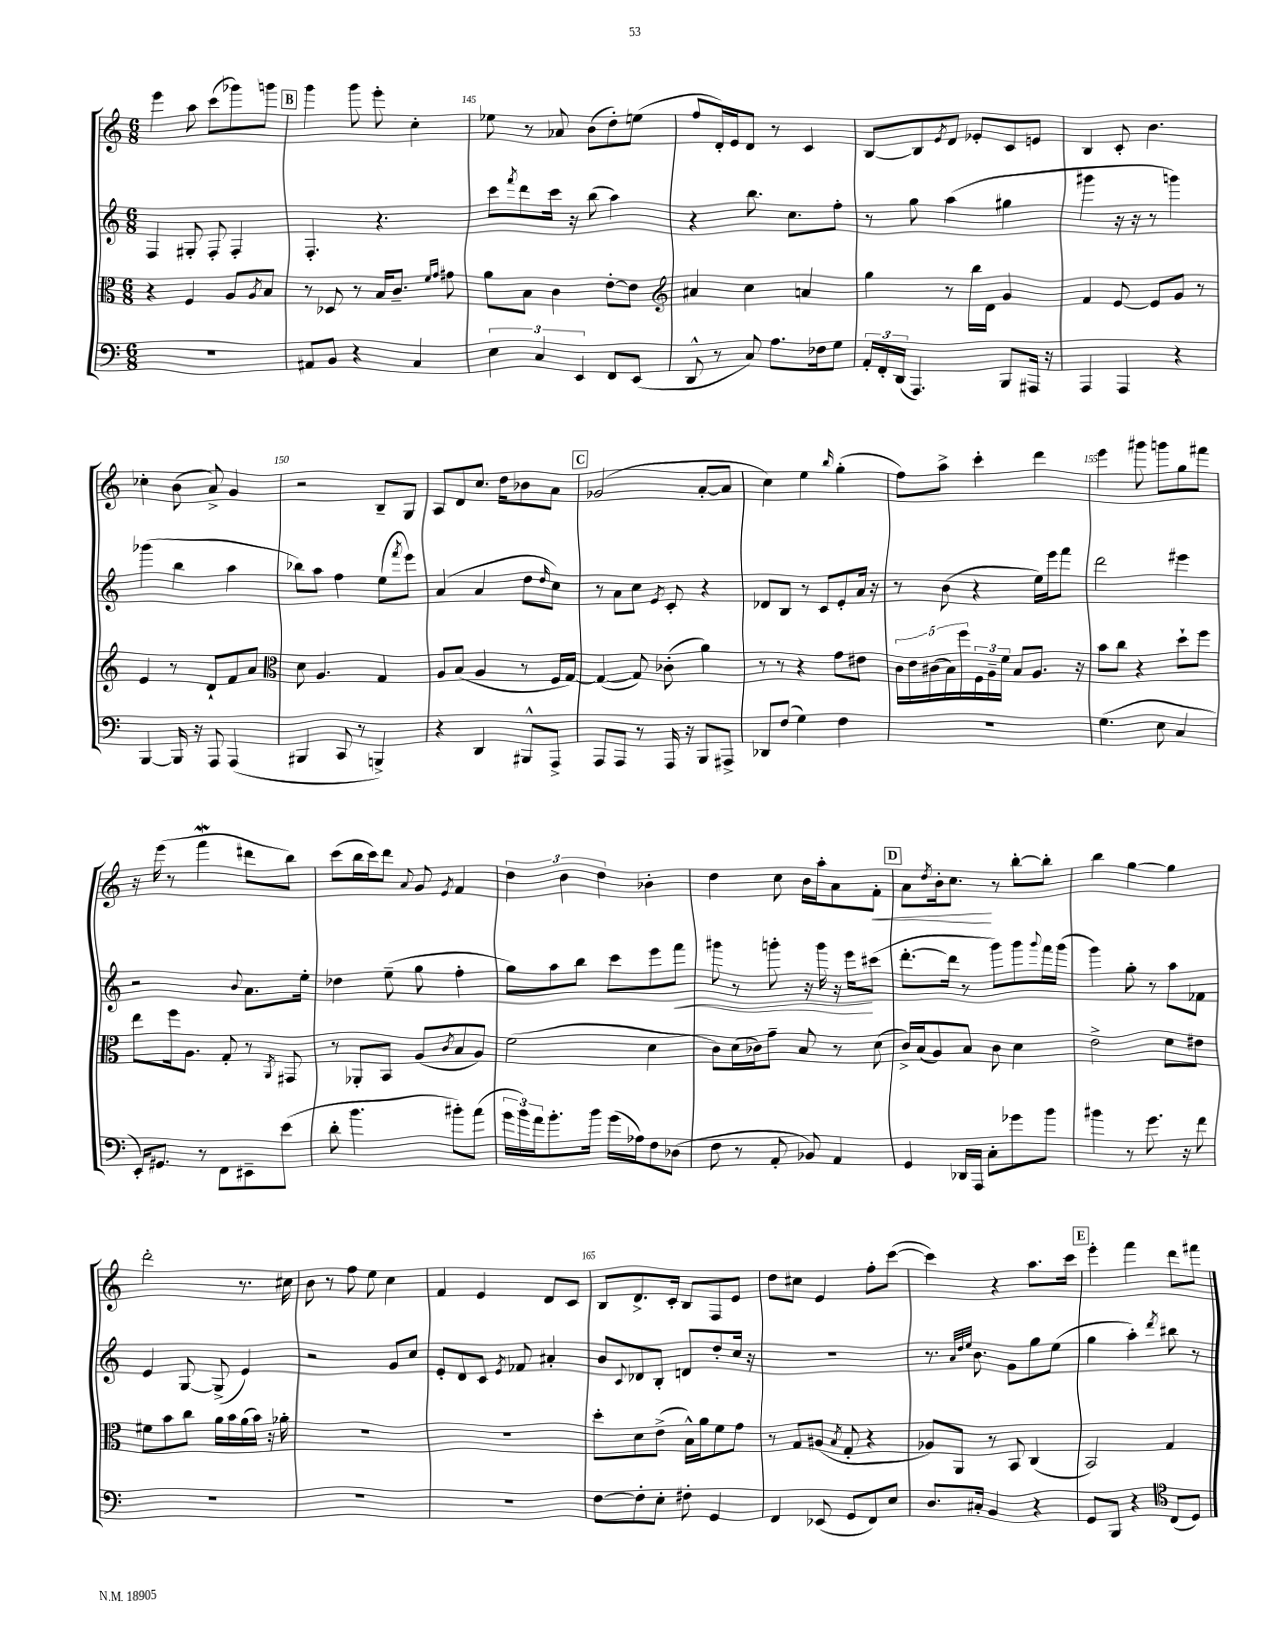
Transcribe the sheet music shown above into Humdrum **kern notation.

**kern	**kern	**kern	**dynam	**kern	**dynam
*part4	*part3	*part2	*part2	*part1	*part1
*staff4	*staff3	*staff2	*staff2	*staff1	*staff1
*clefF4	*clefC3	*clefG2	*	*clefG2	*
*k[]	*k[]	*k[]	*	*k[]	*
*M6/8	*M6/8	*M6/8	*	*M6/8	*
=143	=143	=143	=143	=143	=143
2.r	4r	4F/	.	4eee\	.
.	4F/	8G#X'/	.	8aa\	.
.	.	8F'/	.	(8ccc\L	.
.	8A/L	4F'/	.	8ggg-X\)	.
.	8qA/	.	.	.	.
.	8B/J	.	.	8gggn\J	.
!!LO:REH:place=s1:t=B
=144	=144	=144	=144	=144	=144
8AA#X/L	8r	4.F'/	.	4ggg\	.
8BB/J	8D-X/	.	.	.	.
4r	8r	.	.	8ggg\	.
.	16B/KL	4.r	.	8eee'\	.
.	8.c~/J	.	.	.	.
4C/	.	.	.	4cc'\	.
.	16qqf/LL	.	.	.	.
.	16qqg/JJ	.	.	.	.
.	8g#X\	.	.	.	.
=145	=145	=145	=145	=145	=145
6E\	8a\L	8ccc\L	.	8ee-X\	.
.	.	8qfff/	.	.	.
.	8B\J	8ddd\	.	8r	.
6C/	.	.	.	.	.
.	4c\	16ccc\Jk	.	8a-X/	.
.	.	16r	.	.	.
6EE/	.	.	.	.	.
.	.	(8bb\	.	(8b\L	.
8FF/L	[8e'\L	4aa\)	.	8dd'\)	.
(8EE/J	8e\J]	.	.	(8een\J	.
=146	=146	=146	=146	=146	=146
*	*clefG2	*	*	*	*
8DD^^/	4a#X/	4r	.	8ff/L	.
8r	.	.	.	16d'/L)	.
.	.	.	.	16e/J	.
8C/)	4cc\	8.bb\	.	8d/J	.
8.A\L	.	.	.	8r	.
.	.	8.cc\L	.	.	.
.	4an/	.	.	4c/	.
16F-X\k	.	.	.	.	.
8G\J	.	8ff'\J	.	.	.
=147	=147	=147	=147	=147	=147
24AA'/LL	4gg\	8r	.	[8B/L	.
24FF'/	.	.	.	.	.
(24DD/JJ	.	.	.	.	.
4.AAA/)	.	8gg\	.	8B/]	.
.	.	.	.	8qe/	.
.	8r	(4aa\	.	8d/J	.
.	16bb\LL	.	.	8e-X'/L	.
.	16d\JJ	.	.	.	.
8BBB/L	4g/	4gg#X\	.	8c/	.
16AAA#X/Jk	.	.	.	8en/J	.
16r	.	.	.	.	.
=148	=148	=148	=148	=148	=148
4AAA/	4f/	4ggg#X\	.	4B/	.
4AAA/	[8e/	16r	.	8c'/	.
.	.	16r	.	.	.
.	8e/L]	8r	.	4.b\	.
4r	8g/J	4gggn\)	.	.	.
.	8r	.	.	.	.
!!LO:LB:g=z
=149	=149	=149	=149	=149	=149
[4BBB/	4e/	(4ggg-X\	.	4cc-X'\	.
16BBB/]	8r	4bb\	.	(8b\	.
16r	.	.	.	.	.
8AAA/	8d`/L	.	.	8a^/)	.
(4AAA/	8f/	4aa\	.	4g/	.
.	8a/J	.	.	.	.
=150	=150	=150	=150	=150	=150
*	*clefC3	*	*	*	*
4BBB#X/	8d\	8bb-X\L)	.	2r	.
.	4.A/	8aa\J	.	.	.
8CC/	.	4ff\	.	.	.
8r	.	.	.	.	.
4BBBn^/)	4G/	(8ee\L	.	8B~/L	.
.	.	8qfff/	.	.	.
.	.	8eee\J)	.	8G/J	.
=151	=151	=151	=151	=151	=151
4r	8A/L	(4a/	.	8A/L	.
.	(8B/J	.	.	8d/	.
4DD/	4A/	4a/	.	8.cc/J	.
.	.	.	.	16dd\KL	.
8BBB#X^^/L	8r	8dd\L	.	8b-X\	.
.	.	16qqdd/	.	.	.
8AAA^/J	16F/LL	8cc\J)	.	8a\J	.
.	[16G/JJ)	.	.	.	.
!!LO:REH:place=s1:t=C
=152	=152	=152	=152	=152	=152
8AAA/L	(4G/_	8r	.	(2g-X/	.
8AAA/J	.	8a\L	.	.	.
8r	8G/])	8cc\J	.	.	.
.	.	8qe/	.	.	.
16AAA/	(8c-X'\	8c'/	.	.	.
16r	.	.	.	.	.
8BBB/L	4a\)	4r	.	[8a'/L	.
8AAA#X^/J	.	.	.	8a/J]	.
=153	=153	=153	=153	=153	=153
8DD-X/L	8r	8d-X/L	.	4cc\)	.
(8F/J	8r	8B/J	.	.	.
4G\)	4r	8r	.	4ee\	.
.	.	8c/L	.	.	.
.	.	.	.	16qqbb/	.
4F\	8g\L	8e'/	.	(4gg'\	.
.	8e#X\J	16a/Jk	.	.	.
.	.	16r	.	.	.
=154	=154	=154	=154	=154	=154
2.r	20c\LL	8r	.	8ff\L)	.
.	20e\	.	.	.	.
.	(20c#X\	.	.	.	.
.	.	(8b\	.	8aa^\J	.
.	20B\)	.	.	.	.
.	20ff\	.	.	.	.
.	24F\	4r	.	4ccc'\	.
.	24A~\	.	.	.	.
.	24f\JJ	.	.	.	.
.	8B/L	.	.	.	.
.	8.A/J	16ee\LL)	.	4ddd\	.
.	.	16eee\J	.	.	.
.	.	8fff\J	.	.	.
.	16r	.	.	.	.
=155	=155	=155	=155	=155	=155
(4.G\	8b\L	2ddd\	.	4eee\	.
.	8cc\J	.	.	.	.
.	4r	.	.	8ggg#X\	.
8E\	.	.	.	8gggn\L	.
4C/	8dd`\L	4eee#X\	.	8gg\	.
.	8ff\J	.	.	8fff#X\J	.
!!LO:LB:g=z
=156	=156	=156	=156	=156	=156
16EE'/KL)	8ee\L	2r	.	16r	.
8.GG#X/J	.	.	.	(16eee\	.
.	16ff\k	.	.	8r	.
.	8.A\J	.	.	.	.
8r	.	.	.	4fffw\	.
8FF\L	8G'/	.	.	.	.
.	.	8qqb/	.	.	.
8EE#X~\	8r	8.a\L	.	8ddd#X\L	.
.	8qAA/	.	.	.	.
(8e\J	8GG#X/	.	.	8bb\J)	.
.	.	16ee'\Jk	.	.	.
=157	=157	=157	=157	=157	=157
8d'\	8r	4dd-X\	.	(8ccc\L	.
4.b\	8AA-X'/L	.	.	16bb\L	.
.	.	.	.	16ccc\J)	.
.	8BB/J	(8ee~\	.	8ddd\J	.
.	.	.	.	8qqa/	.
.	(8A/L	8gg\	.	8g/	.
.	8qc/	.	.	8qe/	.
8b#X'\L)	8B/	4ff'\	.	4f/	.
(8a\J	8A/J)	.	.	.	.
=158	=158	=158	=158	=158	=158
24g\LL	(2f\	8gg\L)	.	6dd\	.
24b\)	.	.	.	.	.
24a\J	.	.	.	.	.
8.b'\	.	8aa\	.	.	.
.	.	.	.	6b\	.
.	.	8bb\J	.	.	.
16b\Jk	.	.	.	.	.
.	.	.	.	6dd\	.
(16g\LL	.	8ccc\L	.	.	.
16A-X\J)	.	.	.	.	.
8F\	4d\	8eee\	.	4b-X'\	.
!	!	!	!LO:HP:b	!	!
(8D-X\J	.	8fff\J	<	.	.
=159	=159	=159	=159	=159	=159
8F\	8c\L)	8ggg#X\	.	4dd\	.
8r	(16d\L	8r	.	.	.
.	16c-X\J)	.	.	.	.
8AA'/	8g~\J	8gggn'\	.	8cc\	.
8BB-X/)	8B/	16r	.	16b\LL	.
.	.	16ggg\	.	16aa'\J	.
4AA/	8r	16r	.	8a\	.
.	.	16eee\KL	.	.	.
!	!	!	!	!	!LO:HP:b
.	(8d\	(8ccc#X\J	[	8f'\J	<
!!LO:REH:place=s1:t=D
=160	=160	=160	=160	=160	=160
4GG/	16c^/LL)	[8.ddd'\L	.	8a\L	.
.	(16B/J	.	.	.	.
.	.	.	.	8qdd/	.
.	8A/)	.	.	16b'\k	.
.	.	16ddd\Jk]	.	8.cc\J	.
16DD-X/LL	8B/J	8r	.	.	.
16AAA/JJ	.	.	.	.	.
8C'\L	8c\	8ggg\L)	.	8r	[
8g-X\	4d\	8ggg\	.	[8bb'\L	.
.	.	8qqggg/	.	.	.
8b\J	.	16fff\L	.	8bb'\J]	.
.	.	(16ggg\JJ	.	.	.
=161	=161	=161	=161	=161	=161
4b#X\	2e^\	4ggg\)	.	4bb\	.
8r	.	8gg'\	.	[4gg\	.
8.g\	.	8r	.	.	.
.	8d\L	8aa\L	.	4gg\]	.
16r	.	.	.	.	.
8f\	8e#X\J	8f-X\J	.	.	.
!!LO:LB:g=z
=162	=162	=162	=162	=162	=162
2.r	8f#X\L	4e/	.	2ddd'\	.
.	8b\	.	.	.	.
.	8cc\J	[8G/	.	.	.
.	16a\LL	(8G^/]	.	.	.
.	16b\	.	.	.	.
.	(16a\	4e/)	.	8.r	.
.	16b\JJ)	.	.	.	.
.	16r	.	.	.	.
.	16a-X'\	.	.	16cc#X\	.
=163	=163	=163	=163	=163	=163
2.r	2.r	2r	.	8b\	.
.	.	.	.	8r	.
.	.	.	.	8ff\	.
.	.	.	.	8ee\	.
.	.	8g/L	.	4cc\	.
.	.	8cc/J	.	.	.
=164	=164	=164	=164	=164	=164
2.r	2.r	8e'/L	.	4f/	.
.	.	8d/	.	.	.
.	.	8c/J	.	4e/	.
.	.	8qe/	.	.	.
.	.	8f-X/	.	.	.
.	.	4a#X'/	.	8d/L	.
.	.	.	.	8c/J	.
=165	=165	=165	=165	=165	=165
[8F\L	8dd'\L	8b/L	.	8B/L	.
.	.	8qqc/	.	.	.
8F'\]	8d\	8d-X/	.	8.d^/	.
8E'\J	(8e^\J	8B'/J	.	.	.
.	.	.	.	16c'/Jk	.
8F#X'\	16B^^\LL)	8dn/L	.	8B/L	.
.	16a\J	.	.	.	.
4GG/	8f\	8dd'/	.	8F/	.
.	8g\J	16cc/Jk	.	8e/J	.
.	.	16r	.	.	.
=166	=166	=166	=166	=166	=166
4FF/	8r	2.r	.	8dd\L	.
.	8G/L	.	.	8cc#X\J	.
(8EE-X/	(8A#X/J	.	.	4e/	.
.	8qB/	.	.	.	.
8GG/L	8G'/	.	.	.	.
8FF/)	4r	.	.	8ff'\L	.
8E/J	.	.	.	([8ccc\J	.
=167	=167	=167	=167	=167	=167
8.D/L	8A-X/L)	8.r	.	4ccc\])	.
.	8AA/J	.	.	.	.
.	.	32qqa/LLL	.	.	.
.	.	32qqdd/	.	.	.
.	.	32qqee/JJJ	.	.	.
16C#X'/Jk	.	8.b\	.	.	.
4BB/	8r	.	.	4r	.
.	8BB/	8g\L	.	.	.
4r	(4C/	8gg\	.	8.aa\L	.
.	.	(8ee\J	.	.	.
.	.	.	.	16ccc\Jk	.
!!LO:REH:place=s1:t=E
=168	=168	=168	=168	=168	=168
8GG/L	2BB/)	4gg\	.	4eee'\	.
8BBB/J	.	.	.	.	.
4r	.	4aa'\)	.	4fff\	.
*clefC4	*	*	*	*	*
.	.	8qddd/	.	.	.
(8C/L	4G/	8bb#X\	.	8ddd\L	.
8D/J)	.	8r	.	8fff#X\J	.
==	==	==	==	==	==
*-	*-	*-	*-	*-	*-
